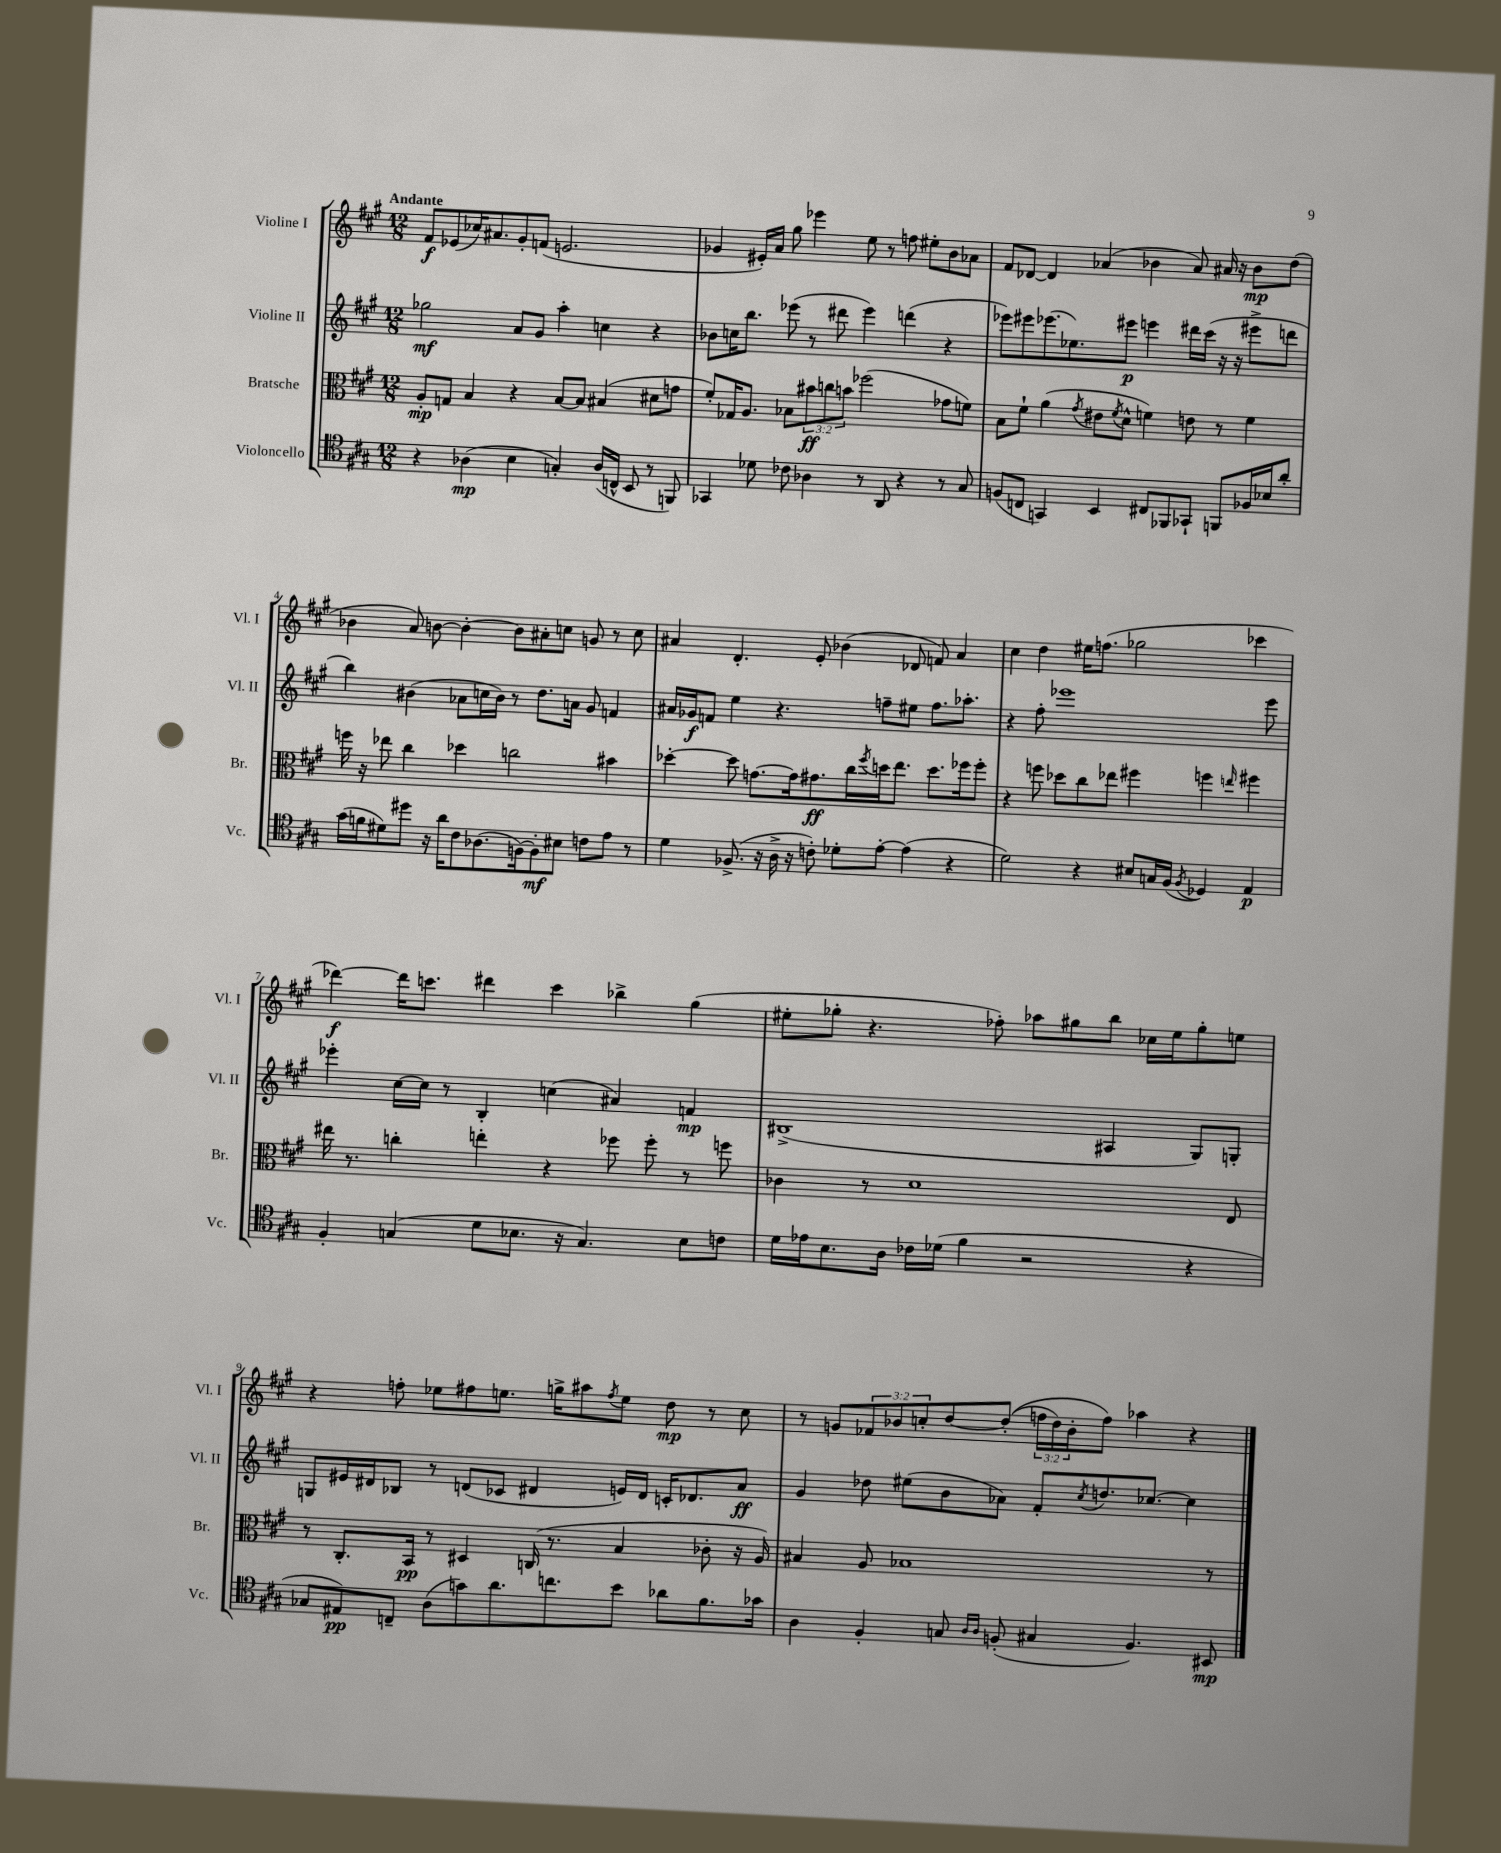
<<
\new StaffGroup <<
\new Staff = "s0" \with { instrumentName = "Violine I" shortInstrumentName = "Vl. I" } {
    \clef treble \key a \major \numericTimeSignature \time 12/8 \override Staff.TupletNumber.text = #tuplet-number::calc-fraction-text \tempo "Andante"
    fis'8\f ees'8( ces''16) ais'8. gis'8-. f'8( e'2. |
    ges'4 eis'16-.) a'16 gis''8 ees'''4 e''8 r8 f''8 eis''8-. b'8 aes'8 |
    fis'8 des'8~ des'4 aes'4( bes'4 aes'8) ais'16 r16 bes'8\mp d''8( |
    bes'4 a'8) b'8~ b'4~-. b'8 ais'8-. c''8 g'8 r8 c''8 |
    ais'4 d'4.-. e'8-. bes'4( des'8 f'8) ais'4 |
    cis''4 d''4 eis''16 f''8.( ges''2 ces'''4 |
    des'''4~\f) des'''16 c'''8. dis'''4 c'''4 bes''4-> gis''4( |
    eis''8-. ges''8-. r4. fes''8-.) aes''8 gis''8 b''8 ces''16 eis''16 gis''8-. e''8 |
    r4 f''8-. ees''8 fis''8 e''8. g''16-> ais''8 \acciaccatura { fis''8 } e''8 d''8\mp r8 cis''8 |
    r8 g'8 \tuplet 3/2 { fes'8 bes'8 c''8-. } d''8~ d''8-.(\( \tuplet 3/2 { f''16 d''16) bes'16-. } f''8\) aes''4 r4 \bar "|." |
}
\new Staff = "s1" \with { instrumentName = "Violine II" shortInstrumentName = "Vl. II" } {
    \clef treble \key a \major \numericTimeSignature \time 12/8
    ges''2\mf a'8 gis'8 a''4-. c''4 r4 |
    bes'8 c''16 b''8. ees'''8( r8 dis'''8 ees'''4) d'''4( r4 |
    ees'''8) eis'''8 ees'''8.( ees''8.) eis'''8\p e'''4 dis'''16 cis'''16( r16 r16 eis'''8-> d'''8 |
    b''4) bis'4( aes'8 c''16 bis'16) r8 d''8. a'16 gis'8 f'4 |
    ais'16 ges'16\f f'8 e''4 r4. f''8-- eis''8 f''8. aes''8.-. |
    r4 fis''8-. ees'''1 ees'''8 |
    ees'''4-. cis''16~ cis''16 r8 b4-. c''4( ais'4) f'4\mp |
    bis1->( ais4 gis8) g8-. |
    g8 eis'16 dis'16 bes8 r8 d'8( ces'8 dis'4 e'16) dis'16 c'16-. des'8. a'8\ff |
    gis'4 des''8 eis''8( b'8 aes'8) fis'8-. \acciaccatura { cis''8 } d''8. ces''8.~ ces''4 \bar "|." |
}
\new Staff = "s2" \with { instrumentName = "Bratsche" shortInstrumentName = "Br." } {
    \clef alto \key a \major \numericTimeSignature \time 12/8 \override Staff.TupletNumber.text = #tuplet-number::calc-fraction-text
    a8-.\mp g8 b4 r4 b8~ b8 bis4( dis'8 g'8 |
    fis'8-.) ges16 a8. bes8 \tuplet 3/2 { bis'8\ff c''8 b'8 } fes''2( ges'8 f'8) |
    b8 fis'8-! a'4( \acciaccatura { gis'8 } eis'8 \acciaccatura { fis'8 } d'8-^ f'4) e'8 r8 f'4 |
    f''16 r16 ees''8 cis''4 des''4 c''2 bis'4 |
    des''4~-. des''8 g'8.~ g'16 gis'8.\ff cis''16 \acciaccatura { fis''8 } d''16 e''8. d''8. fes''16 fes''8-. |
    r4 f''8 des''8 cis''8 ees''8 fis''4 f''4 \grace { e''16 } fis''4 |
    eis''16 r8. c''4-. e''4-. r4 fes''8 fes''8-. r8 f''8 |
    ces'4 r8 d'1 e8 |
    r8 cis8.-. b,16\pp r8 dis4 c16( r8. b4 ces'8-. r16 a16) |
    bis4 a8 bes1 r8 \bar "|." |
}
\new Staff = "s3" \with { instrumentName = "Violoncello" shortInstrumentName = "Vc." } {
    \clef tenor \key a \major \numericTimeSignature \time 12/8
    r4 aes4\mp( b4 g4-.) aes16( c16-^ b,8 r8 f,8) |
    ges,4 des'8 ces'8 aes4 r8 a,8 r4 r8 gis8 |
    f8( c8 g,4) b,4 cis8 fes,8 ges,8-! f,8 fes16 bes16 a'8-. |
    gis'16( f'16 dis'8) dis''8 r16 a'16 cis'8 aes8.( f16~) f8-.\mf bis8 c'8 e'8 r8 |
    d'4 fes8.->( r16 a16-> r16 c'8-.) des'8-. e'8~-. e'4( r4 |
    d'2) r4 bis8 g16 fis16( \acciaccatura { fis8 } des4) e4\p |
    fis4-. g4( d'8 bes8. r16 g4.) bes8 c'8 |
    d'16 ees'16 b8. a16 ces'16 des'16( fis'4 r2 r4 |
    ges8 eis8\pp) c8-- a8( g'8) a'8. c''8. b'8 aes'8 fis'8. ges'16 |
    a4 fis4-. g8 \grace { a16 a16 } f8-.( gis4 f4.) bis,8\mp \bar "|." |
}
>>
>>
